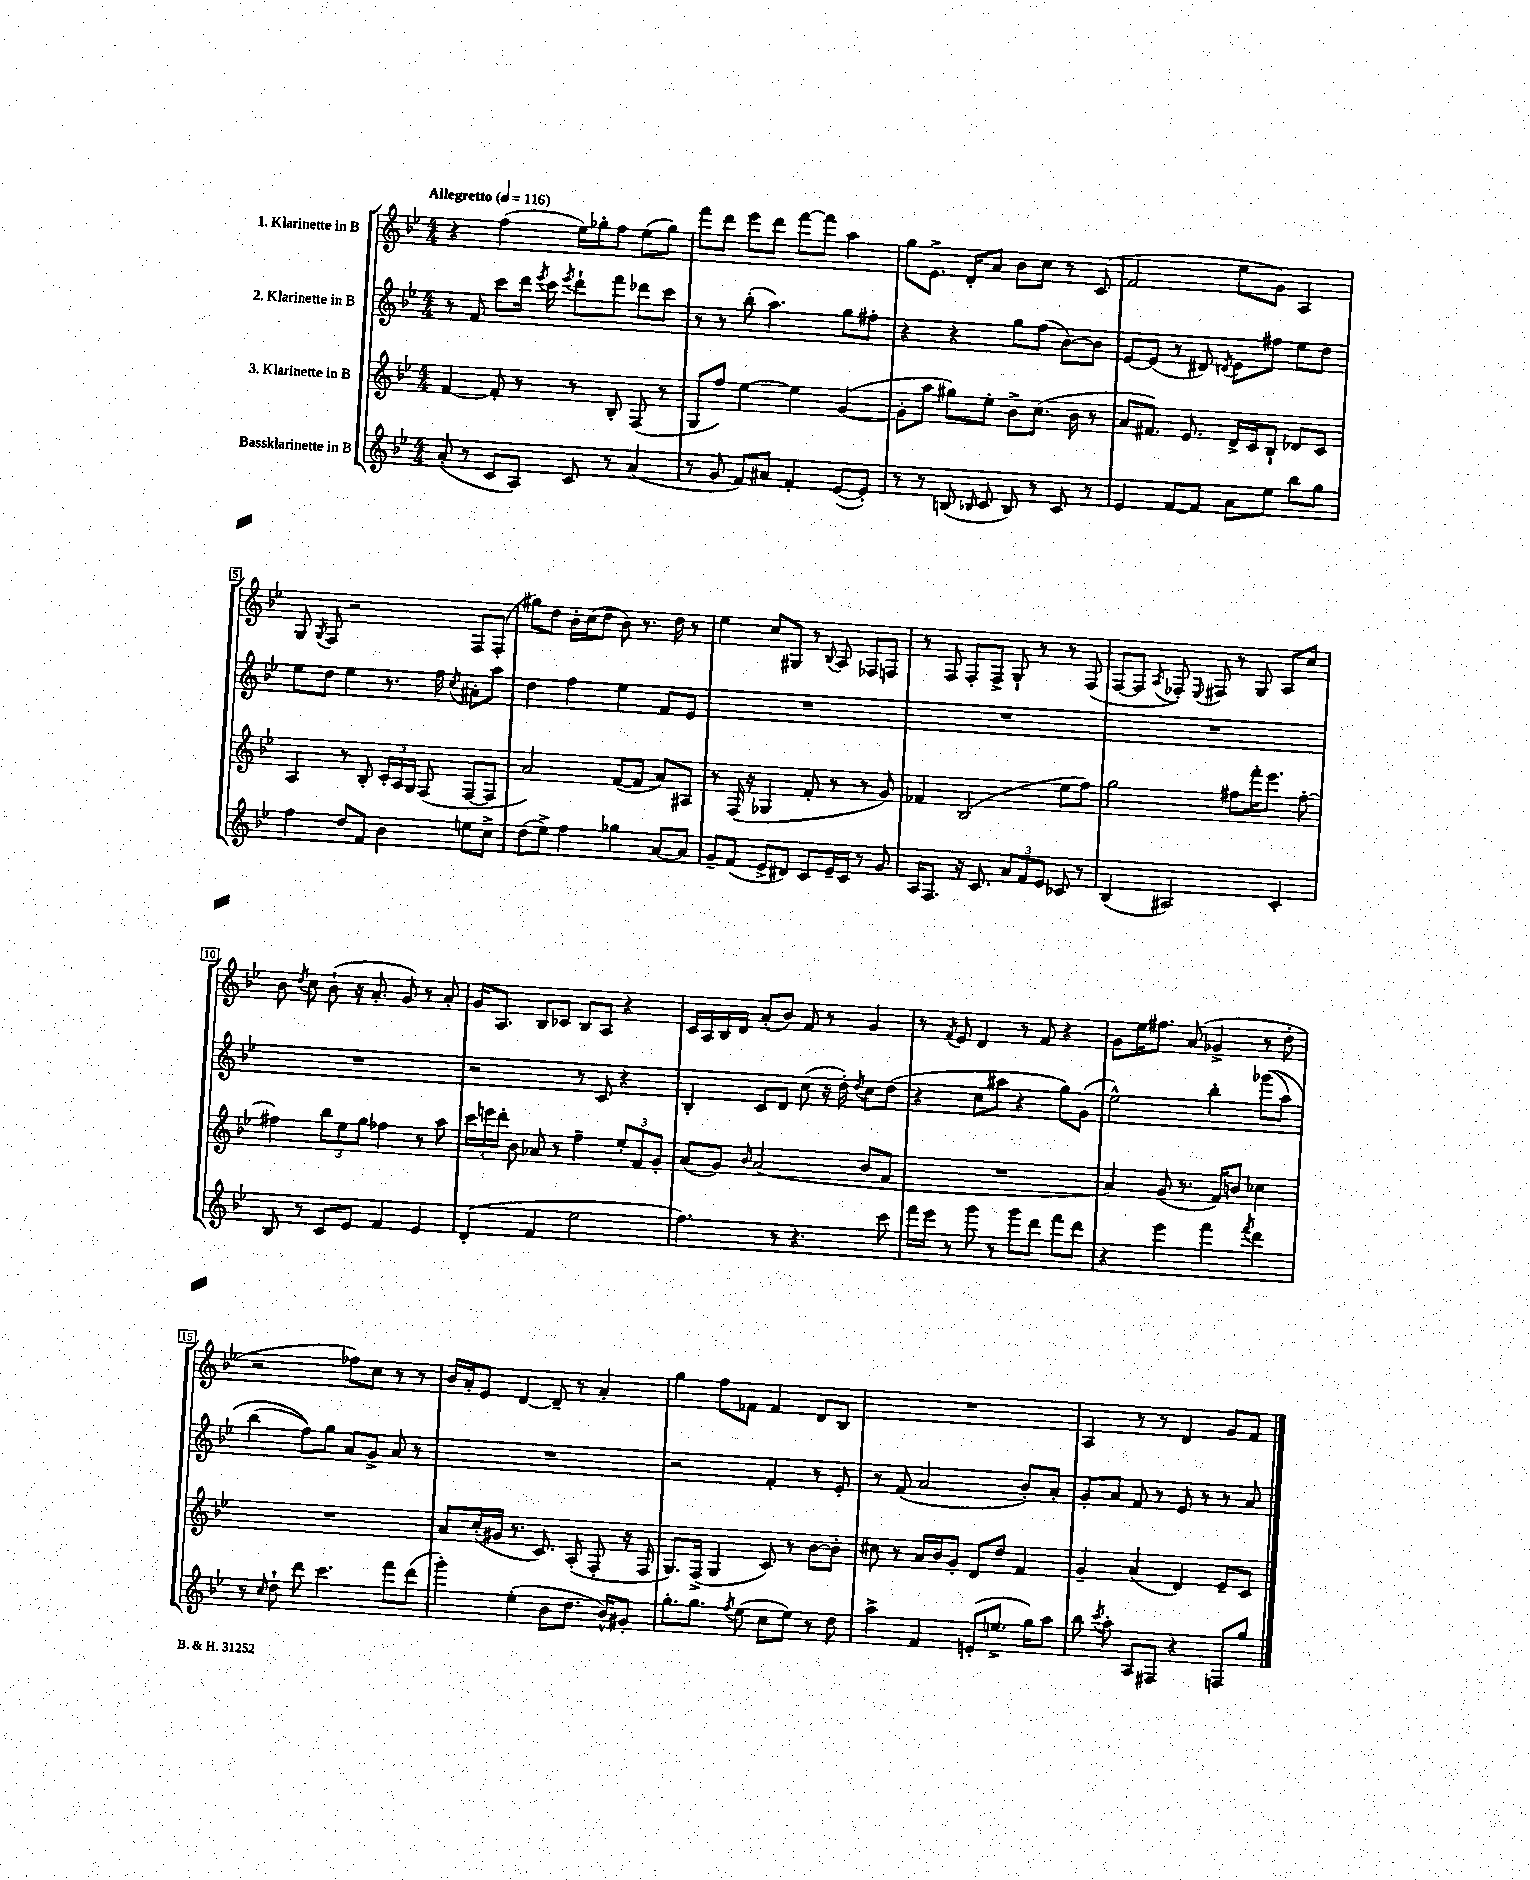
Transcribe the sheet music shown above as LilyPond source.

<<
\new StaffGroup <<
\new Staff = "s0" \with { instrumentName = "1. Klarinette in B" } {
    \clef treble \key bes \major \numericTimeSignature \time 4/4 \tempo "Allegretto" 4 = 116
    \autoBeamOff r4 f''4( ees''16[) ges''16-. f''8] ees''8[( ges''8]) |
    f'''8[ d'''8] ees'''8[ d'''8] f'''8[~ f'''8] a''4 |
    g''8[ ees'8.]-> d'16[-. a'8] bes'8[ c''8] r8 c'8( |
    f'2 ees''8[ g'8]) a4 |
    g8 \acciaccatura { g8 } f8 r2 f8[ f8]-.( |
    gis''8[) d''8] bes'16[-. c''16( d''8] bes'8) r8. d''16 r8 |
    ees''4 c''8[ gis8] r8 \appoggiatura { bes8 } a8 fes8[ f8] |
    r8 f8 f8[-. f8]-> g8-! r8 r8 f8( |
    f8[~ f8] \acciaccatura { a8 } fes8-.) \appoggiatura { ees8 } fis8 r8 g8 a8[ c''8] |
    bes'8 \acciaccatura { d''8 } c''8 bes'8-!( r16 a'8.-. g'8) r8 a'8-. |
    g'16[ a8.] bes8[ ces'8] bes8[ a8] r4 |
    c'16[ a16 bes16 d'16] a'8[-.( bes'8]) f'8 r8 g'4 |
    r8 \acciaccatura { f'8 } ees'8 d'4 r8 f'8 r4 |
    g'8[ ees''16 fis''8.] a'8( ges'4-> r8 d''8-. |
    r2 fes''8[) c''8] r8 r8 |
    bes'16[ a'16-. ees'8] d'4~ d'8-- r8 a'4-. |
    g''4 f''8[ fes'8] fes'4 d'8[ bes8] |
    R1 |
    a4 r8 r8 d'4 g'8[ f'8] \bar "|." |
}
\new Staff = "s1" \with { instrumentName = "2. Klarinette in B" } {
    \clef treble \key bes \major \numericTimeSignature \time 4/4
    \autoBeamOff r8 f'8 c'''8[ d'''16] \acciaccatura { ees'''8 } c'''16 \acciaccatura { ees'''8 } d'''8[-! f'''8] des'''8[ c'''8] |
    r8 r8 bes''8-.( a''4.) g''8[ fis''8]-. |
    r4 r4 g''8[ f''8]( bes'8[~) bes'8] |
    ees'8[~ ees'8]( r8 dis'8) \acciaccatura { d'8 } ees'8[ fis''8] ees''8[ d''8] |
    ees''8[ d''8] ees''4 r8. f''16 \acciaccatura { c''8 } ais'8[-. a''8] |
    d''4 f''4 ees''4 f'8[ ees'8] |
    R1 |
    R1 |
    R1 |
    R1 |
    r2 r8 c'8 r4 |
    bes4-. c'8[ d'8] c''8( r16 d''16-.) \acciaccatura { d''8 } c''8[ d''8]( |
    r4 c''8[ ais''8] r4 g''8[) g'8]( |
    ees''2-^) bes''4-. ges'''8[(\( a''8]) |
    bes''4( f''8[)\) g''8] a'8[ g'8]-> a'8 r8 |
    R1 |
    r2 f'4-. r8 ees'8-. |
    r8 f'8( a'2 bes'8[-.) a'8]-. |
    g'8[-. a'8] f'8 r8 ees'8 r8 r8 a'8 \bar "|." |
}
\new Staff = "s2" \with { instrumentName = "3. Klarinette in B" } {
    \clef treble \key bes \major \numericTimeSignature \time 4/4
    \autoBeamOff f'4~ f'8-. r8 r8 bes8-. f8( r8 |
    g8[ f''8]) ees''4~ ees''4 g'4~( |
    g'8[-. a''8] gis''8[) ees''8]-. bes'8[-> c''8.]( bes'16 r8 |
    a'8[ fis'8.]) ees'8. d'16[-> c'16 bes8]-! des'8[ c'8] |
    a4 r8 bes8-. \tuplet 3/2 { c'16[-. a16 g16] } f8( f8[~ f8] |
    a'2) f'8[~( f'8] a'8[) ais8] |
    r8 f16( r16 ges4 f'8-. r8 r8 g'8) |
    fes'4 bes2( ees''8[ f''8]) |
    g''2 fis''8[ f'''16-. ees'''8.] fis''8~-. |
    fis''4 \tuplet 3/2 { bes''8[ ees''8 g''8] } fes''4 r8 a''8 |
    \tuplet 3/2 { c'''16[ e'''16 d'''16]-. } bes'8 aes'8 r8 f''4-- \tuplet 3/2 { ees''8[-. f'8 g'8]-. } |
    a'8[( g'8]) \grace { bes'16 } a'2( bes'8[ f'8] |
    R1 |
    a'4) g'8( r8. f'16[) b'8] ces''4 |
    R1 |
    a'8[ c''16-.( gis'16] r8. c'8.) a8-.( f8-. r16 f16 |
    g8.[) f16]->( g4 c'8) r8 bes'8[~ bes'8]-. |
    cis''8 r8 a'16[ bes'16 g'8]-. d'8[ d''8] f'4 |
    g'4-- a'4( d'4) ees'8[-- c'8] \bar "|." |
}
\new Staff = "s3" \with { instrumentName = "Bassklarinette in B" } {
    \clef treble \key bes \major \numericTimeSignature \time 4/4
    \autoBeamOff a'8-.( r8 c'8[ a8]) c'8 r8 a'4( |
    r8 g'8 f'8[) ais'8] f'4-. ees'8[~( ees'8]-.) |
    r8 r8 b8( \grace { bes16 } c'8 bes8) r8 c'8 r8 |
    ees'4 f'8[~ f'8] a'8[ ees''8] bes''8[ g''8] |
    f''4 d''8[ f'8] bes'4 e''8[ c''8]-> |
    d''8[( ees''8]->) f''4 ges''4 a'8[~ a'8] |
    g'8[-- f'8]( ees'8[-> dis'8]) c'8[ ees'16-- c'16] r8 g'8 |
    a16[ f8.] r16 c'8. \tuplet 3/2 { a'8[ f'8 ees'8] } ces'8 r8 |
    bes4( ais2) c'4-. |
    bes8 r8 c'8[ ees'8] f'4 ees'4 |
    d'4-.( f'4 ees''2 |
    f''4.) r8 r4. c'''8 |
    f'''16[ ees'''16] r8 g'''8 r8 g'''8[ d'''8] f'''8[ d'''8] |
    r4 ees'''4 f'''4 \acciaccatura { f'''8 } d'''4 |
    r8 \grace { c''16 } d''8-! d'''8 c'''4. f'''8[ d'''8]( |
    g'''4-.) ees''4-.( bes'8[ d''8.] bes'16[-^) gis'8]-. |
    g''8.[-. g''8.] \acciaccatura { f''8 } ees''8( c''8[ ees''8]) r8 d''8 |
    a''4-> f'4 e'8[-.( e''8.]-> g''16[) a''8] |
    bes''8 \acciaccatura { c'''8 } a''8-. a8[ fis8] r4 f8[ g''8] \bar "|." |
}
>>
>>
\layout { \context { \Score \override BarNumber.stencil = #(make-stencil-boxer 0.1 0.3 ly:text-interface::print) } }
